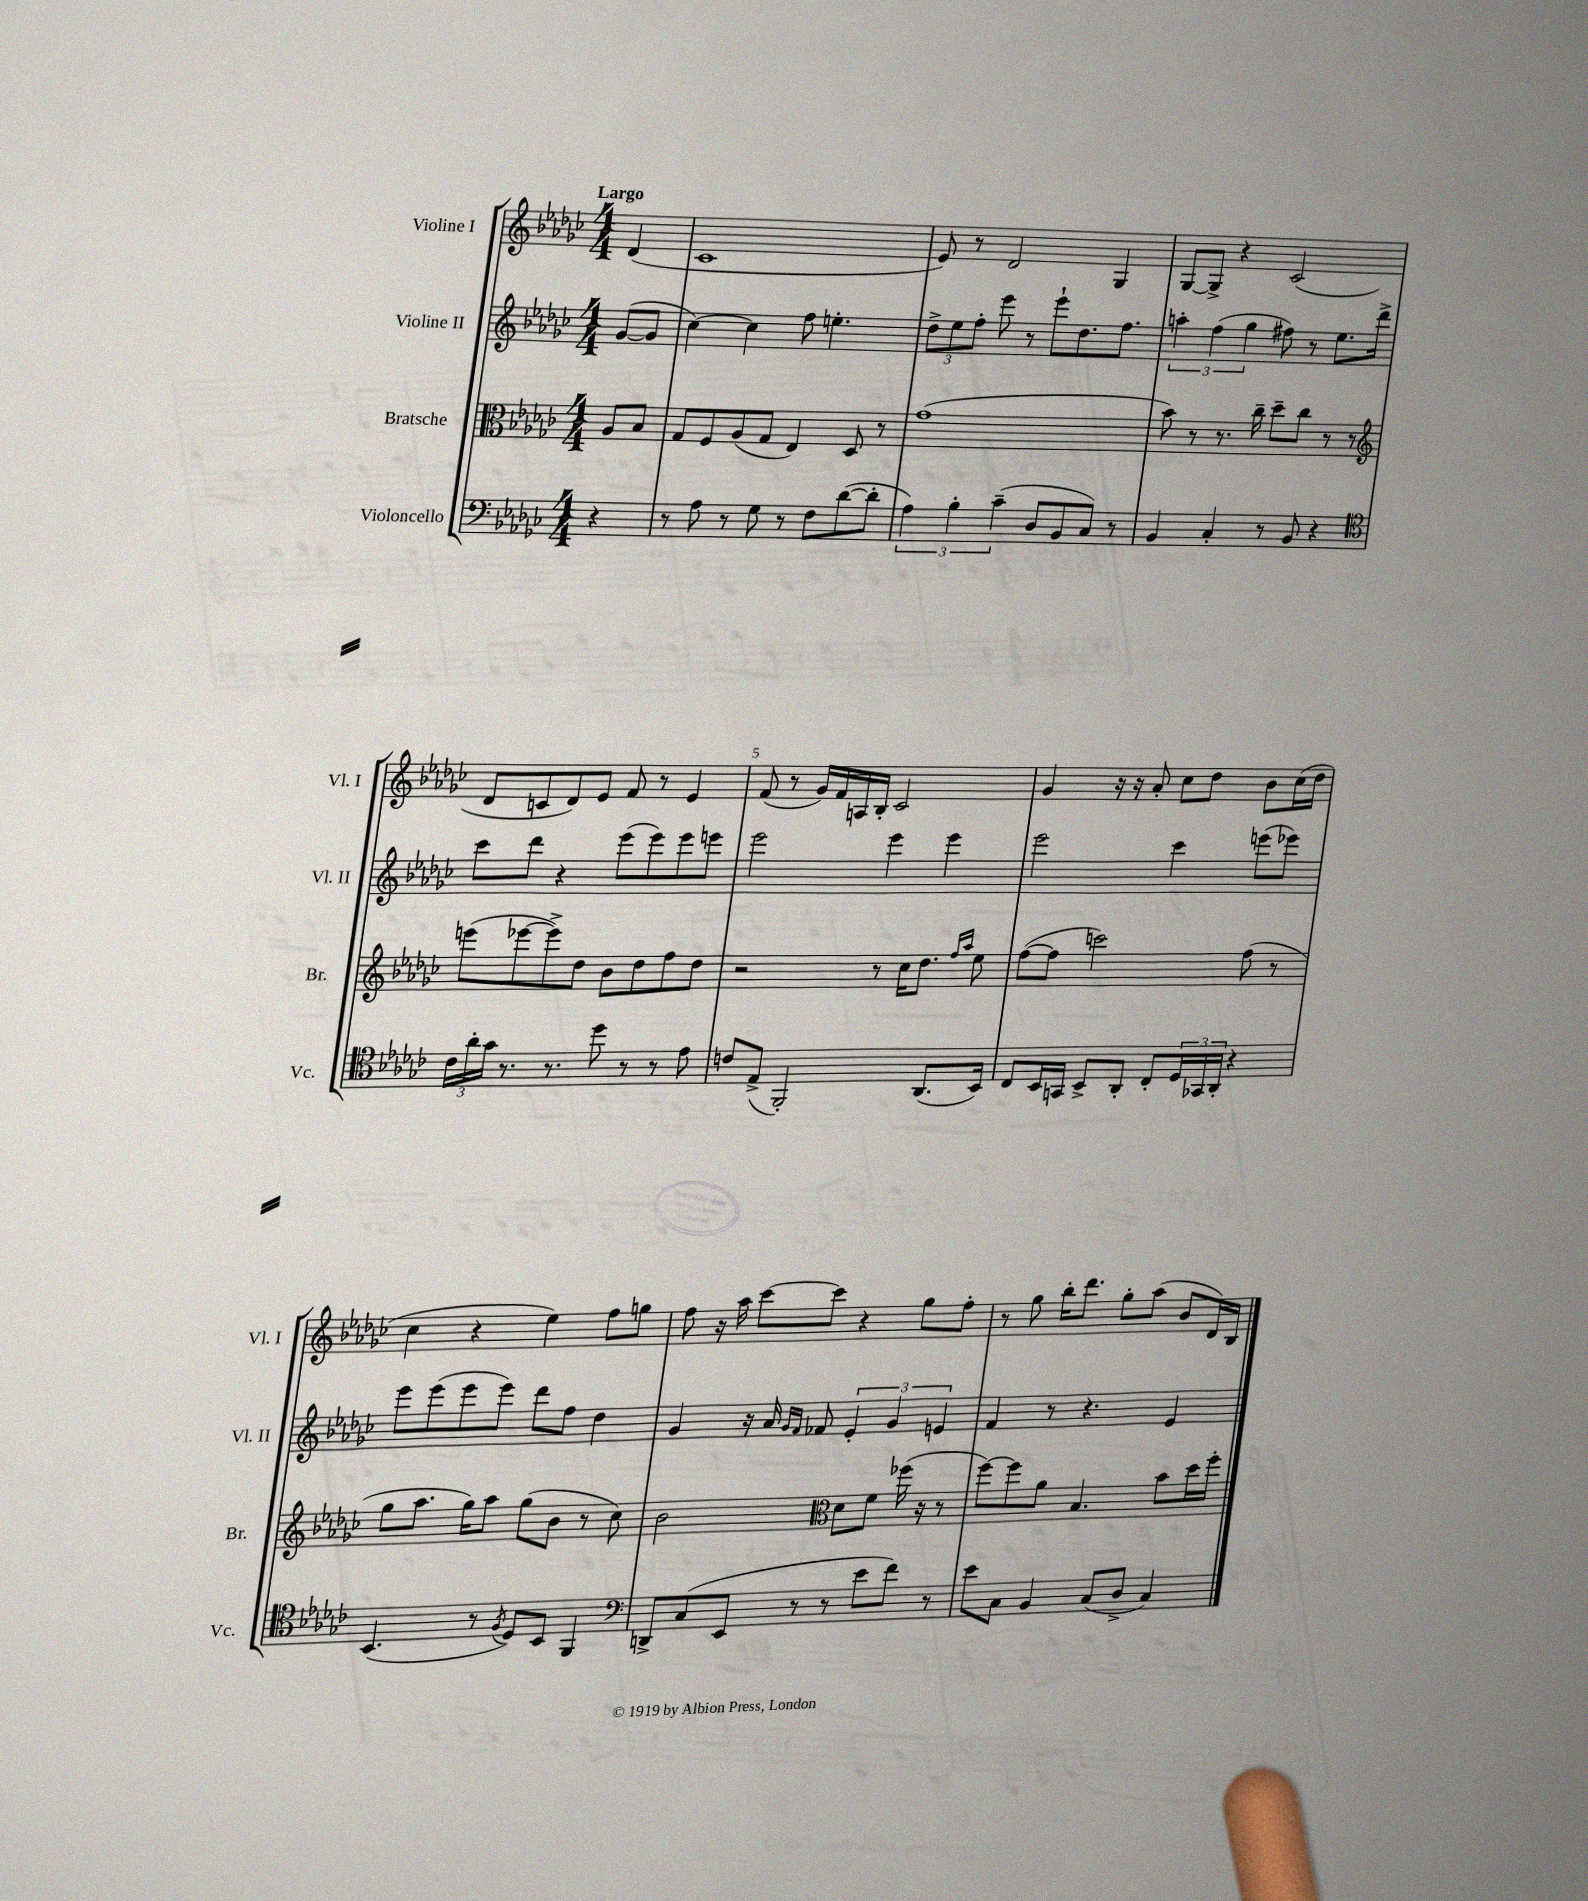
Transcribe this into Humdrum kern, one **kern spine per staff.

**kern	**kern	**kern	**kern
*part4	*part3	*part2	*part1
*staff4	*staff3	*staff2	*staff1
*I"Violoncello	*I"Bratsche	*I"Violine II	*I"Violine I
*I'Vc.	*I'Br.	*I'Vl. II	*I'Vl. I
*clefF4	*clefC3	*clefG2	*clefG2
*k[b-e-a-d-g-c-]	*k[b-e-a-d-g-c-]	*k[b-e-a-d-g-c-]	*k[b-e-a-d-g-c-]
*M4/4	*M4/4	*M4/4	*M4/4
=	=	=	=
!	!	!	!LO:TX:a:B:t=Largo
4r	8A-/L	([8g-/L	(4d-/
.	8B-/J	8g-/J]	.
=1	=1	=1	=1
8r	8G-/L	[4cc-\)	1c-
8A-\	8F/	.	.
8r	(8A-/	4cc-\]	.
8G-\	8G-/J	.	.
8r	4E-/)	8ff\	.
8F\L	.	4.een'\	.
([8d-\	8D-/	.	.
8d-'\J]	8r	.	.
=2	=2	=2	=2
6A-\)	(1g-	12dd-^\L	8e-/)
.	.	12ee-\	.
.	.	.	8r
6B-'\	.	12ff'\J	.
.	.	8eee-\	2d-/
(6c-~\	.	.	.
.	.	8r	.
8D-/L	.	8eee-`\L	.
8BB-/	.	8.dd-\	.
8C-/J)	.	.	4G-/
.	.	8.ff\J	.
8r	.	.	.
=3	=3	=3	=3
4BB-/	8b-\)	6aan'\	[8G-/L
.	8r	.	8G-^/J]
.	.	(6ff\	.
4C-'/	8.r	.	4r
.	.	6gg-\	.
.	16cc-~\	.	.
8r	8dd-~\L	8ff#X\)	(2c-/
8BB-/	8cc-\J	8r	.
4r	8r	8.ee-\L	.
.	8r	.	.
.	.	16ddd-^\Jk	.
!!LO:LB:g=z
=4	=4	=4	=4
*clefC4	*clefG2	*	*
24c-\LL	(8eeen\L	8ccc-\L	8d-/L
24a-'\	.	.	.
24g-\JJ	.	.	.
8.r	[8eee-X\	8ddd-\J	8cn/
.	8eee-^\])	4r	8d-/)
8.r	.	.	.
.	8dd-\J	.	8e-/J
8dd-\	8b-\L	(8eee-\L	8f/
8r	8dd-\	8eee-\)	8r
8r	8ff\	8eee-\	4e-/
8e-\	8dd-\J	8eeen\J	.
=5	=5	=5	=5
8cn/L	2r	2eee-\	(8f/
(8E-^/J	.	.	8r
2FF'/)	.	.	16g-/LL)
.	.	.	16f/
.	.	.	16An/
.	.	.	16B-'/JJ
.	8r	4eee-\	2c-/
.	16cc-\KL	.	.
.	8.dd-\J	.	.
(8.AA-/L	.	4eee-\	.
.	16qqff/LL	.	.
.	16qqaa-/JJ	.	.
.	8ee-\	.	.
16BB-/Jk)	.	.	.
=6	=6	=6	=6
8C-/L	([8ff\L	2eee-\	4g-/
16BB-/L	8ff\J]	.	.
16GGn/JJ	.	.	.
8BB-^/L	2cccn\)	.	16r
.	.	.	16r
8AA-'/J	.	.	8a-'/
8C-'/L	.	4ccc-\	8cc-\L
24D-/L	.	.	8dd-\J
24GG-X/	.	.	.
24AA-'/JJ	.	.	.
4r	(8ff\	(8eeen\L	8b-\L
.	8r	8eee-X\J)	(16cc-\L
.	.	.	16dd-\JJ
!!LO:LB:g=z
=7	=7	=7	=7
(4.BB-/	8gg-\L	8eee-\L	4cc-\
.	8.aa-\J	(8eee-\	.
.	.	8eee-\	4r
.	16gg-\KL)	.	.
8r	8aa-\J	8eee-\J)	.
8qF/	.	.	.
8D-/L)	(8gg-\L	8ddd-\L	4ee-\)
8BB-/J	8b-\J	8ff\J	.
4FF/	8r	4dd-\	8ff\L
.	8cc-\)	.	8ggn\J
=8	=8	=8	=8
*clefF4	*	*	*
8DDn^/L	2b-\	4g-/	8ff\
(8C-/	.	.	16r
.	.	.	16aa-\
8EE-/J	.	16r	[8ccc-\L
.	.	16a-/	.
.	.	16qqg-/LL	.
.	.	16qqf/JJ	.
8r	.	8f-X/	8ccc-\J]
*	*clefC3	*	*
8r	8d-\L	6e-'/	4r
8e-\L	8f\J	.	.
.	.	6g-/	.
8f\J)	(16ff-X\	.	8gg-\L
.	16r	.	.
.	.	6en/	.
8r	8r	.	8ff'\J
=9	=9	=9	=9
8e-\L	[8ff\L)	4f/	8r
8C-\J	8ff\]	.	8gg-\
4BB-/	8a-\J	8r	16bb-'\KL
.	.	.	8.ddd-\J
.	4.B-/	4.r	.
(8C-/L	.	.	8gg-'\L
8D-^/J	.	.	(8aa-\J
4C-/)	8b-\L	4e-/	8b-/L
.	16dd-\L	.	16d-/L)
.	16ff'\JJ	.	16B-/JJ
==	==	==	==
*-	*-	*-	*-
